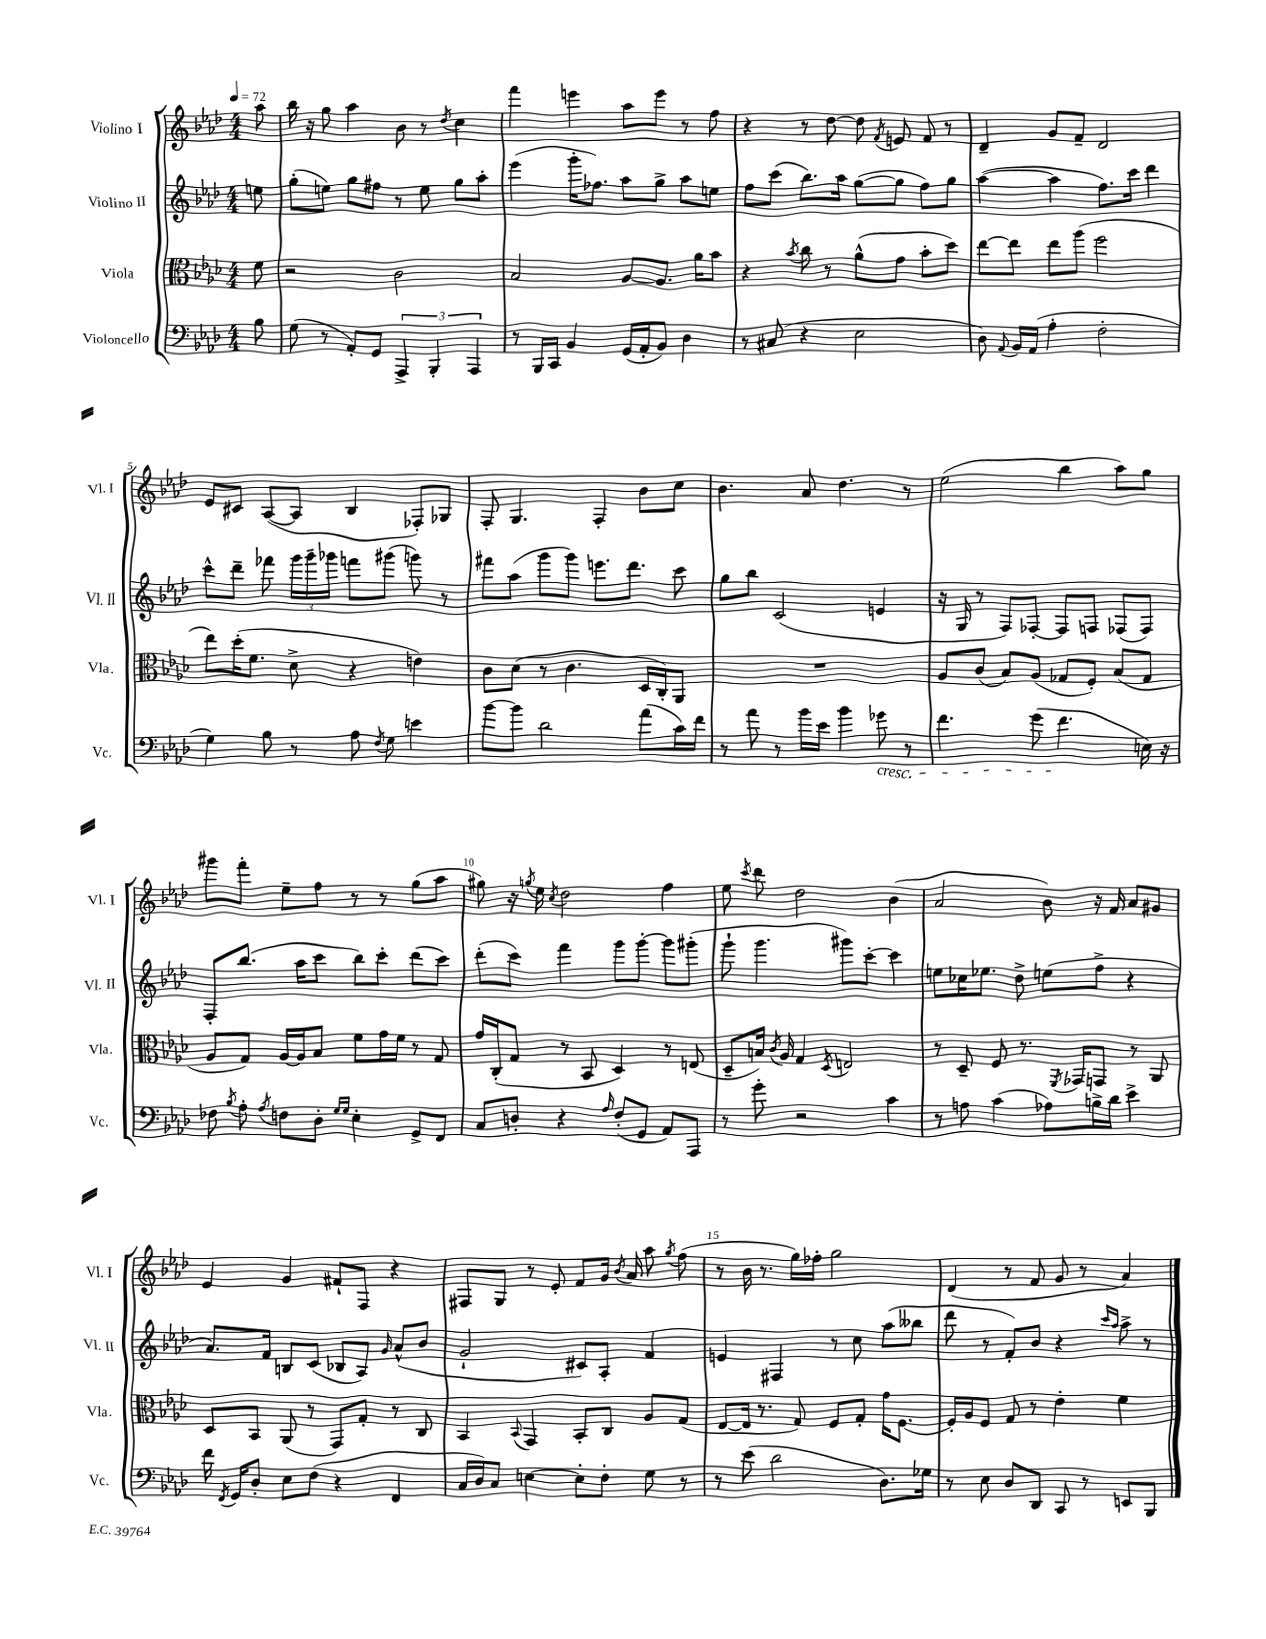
<<
\new StaffGroup <<
\new Staff = "s0" \with { instrumentName = "Violino I" shortInstrumentName = "Vl. I" } {
    \clef treble \key aes \major \numericTimeSignature \time 4/4 \partial 8 \tempo 4 = 72
    \autoBeamOff aes''8 |
    bes''16 r16 g''8 aes''4 bes'8 r8 \acciaccatura { des''8 } c''4 |
    f'''4 e'''4 aes''8[ e'''8] r8 f''8 |
    r4 r8 des''8~ des''8 \acciaccatura { f'8 } e'8 f'8 r8 |
    des'4-- g'8[ f'8]-- des'2 |
    ees'8[ cis'8] aes8[~( aes8] bes4 fes8[-.) ges8] |
    f8-. g4. f4-. bes'8[ c''8] |
    bes'4. aes'8 des''4. r8 |
    ees''2( bes''4 aes''8[) g''8] |
    gis'''8[ f'''8]-. ees''8[-- f''8] r8 r8 g''8[( aes''8] |
    gis''8) r16 \acciaccatura { g''8 } ees''16 \acciaccatura { c''8 } des''2 f''4 |
    ees''8 \acciaccatura { c'''8 } des'''8 des''2 bes'4( |
    aes'2 bes'8) r16 f'16 aes'8[ gis'8] |
    ees'4 g'4 fis'8[-! f8] r4 |
    fis8[ g8] r8 ees'8-. f'8[ g'16] \acciaccatura { bes'8 } aes'16 aes''8 \acciaccatura { g''8 } f''8( |
    r8 bes'16 r8. g''16[) fes''16]-. g''2 |
    des'4( r8 f'8 g'8 r8 aes'4) \bar "|." |
}
\new Staff = "s1" \with { instrumentName = "Violino II" shortInstrumentName = "Vl. II" } {
    \clef treble \key aes \major \numericTimeSignature \time 4/4 \partial 8
    \autoBeamOff e''8 |
    g''8[-.( e''8]) g''8[ fis''8] r8 e''8 g''8[ aes''8]-. |
    ees'''4( g'''16[-. fes''8.]) aes''8[ g''8]-> aes''8[ e''8] |
    f''8[ c'''8]( bes''8.[) aes''16] g''8[~( g''8] f''8[) g''8] |
    aes''4~( aes''4 f''8.[) c'''16] des'''4 |
    c'''8[-^ des'''8]-- fes'''8 \tuplet 3/2 { g'''16[ g'''16-- ges'''16] } f'''8[ gis'''8]( g'''8) r8 |
    fis'''8[ aes''8]( g'''8[ g'''8]) e'''8.[ des'''8.] c'''8 |
    g''8[ bes''8] c'2( e'4 |
    r16 g16 r8 f8[) fes8]~-. fes8[ f8] fes8[( fes8]) |
    f8[-. bes''8.]( aes''16[ c'''8] bes''8[) c'''8]-. des'''8[( c'''8]) |
    des'''8[-.( c'''8]) f'''4 g'''8[ g'''8]~-. g'''8[ gis'''8]-.( |
    g'''8-! g'''4. gis'''8[) c'''8]~-. c'''4 |
    e''8[ ces''16 ees''8.] des''8-> e''8[( f''8]-> r4 |
    aes'8.[) f'16] b8[ c'8]( bes8[ aes8]) \grace { g'16 } aes'8[-^( bes'8] |
    g'2-! cis'8[) aes8]-. f'4 |
    e'4 fis4 r8 c''8 aes''8[( beses''8] |
    des'''8 r8 f'8[-.) bes'8] r4 \grace { c'''16[ aes''16] } aes''8-> r8 \bar "|." |
}
\new Staff = "s2" \with { instrumentName = "Viola" shortInstrumentName = "Vla." } {
    \clef alto \key aes \major \numericTimeSignature \time 4/4 \partial 8
    \autoBeamOff f'8 |
    r2 c'2 |
    bes2 aes8[~ aes8.] aes'16[ bes'8] |
    r4 \acciaccatura { bes'8 } c''8 r8 aes'8[-^( g'8] bes'8[-. des''8]) |
    ees''8[~ ees''8] ees''8[ aes''8]( f''2 |
    ees''8[) des''16-.( f'8.] des'8-> r4 e'4) |
    c'8[ des'8]( r8 c'4. des16[ c16-.) aes,8] |
    R1 |
    aes8[ c'8]( bes8[) aes8]( ges8[ f8]-.) bes8[( ges8] |
    aes8[ g8]) aes16[~ aes16 bes8] f'8[ g'16 f'16] r8 g8 |
    g'16[ c16-.( g8] r8 bes,8 des4) r8 e8( |
    des8[-- b16]) \acciaccatura { c'8 } aes16 g4 \acciaccatura { des8 } e2 |
    r8 des8-- f8 r8. \acciaccatura { f,8 } ges,16[ g,8] r8 aes,8 |
    des8[ bes,8] aes,8( r8 g,8[) g8]-. r8 c8 |
    bes,4 \appoggiatura { bes,8 } g,4 bes,8[-. c8] aes8[ g8]( |
    ees8[~ ees16] r8. g8) f8[ g8]-. g'16[ f8.]~ |
    f16[-. aes16 f8] g8 r8 ees'4-. f'4 \bar "|." |
}
\new Staff = "s3" \with { instrumentName = "Violoncello" shortInstrumentName = "Vc." } {
    \clef bass \key aes \major \numericTimeSignature \time 4/4 \partial 8
    \autoBeamOff bes8 |
    g8( r8 aes,8[-.) g,8] \tuplet 3/2 { aes,,4-> bes,,4-. aes,,4 } |
    r8 bes,,16[ c,16] bes,4 g,16[( aes,16-. bes,8]) des4 |
    r8 cis8( r4 ees2 |
    des8) \appoggiatura { aes,8 } bes,16[ aes,16]( aes4-. f2-. |
    g4) bes8 r8 aes8 \acciaccatura { f8 } g8 e'4 |
    bes'8[~ bes'8] des'2 aes'8[( c'16) f'16] |
    r8 aes'8 r8 bes'16[ ees'16] bes'4 ges'8\cresc r8 |
    f'4. g'8( f'4.\! e16) r16 |
    fes8 \acciaccatura { bes8 } aes8-. \acciaccatura { aes8 } f8[ des8]-. \grace { g16[ g16] } ees4-. g,8[-> f,8] |
    c8[ d8]-. r4 \grace { aes16 } f8[-.( g,8] aes,8[) aes,,8] |
    r8 g'8-. r2 c'4 |
    r8 a8 c'4( aes8[) b16-> des'16] ees'4-> |
    f'16 \acciaccatura { f,8 } g,16[ des8]-. ees8[ f8]( r4 f,4 |
    c16[ des16) c8] e4~ e8[-. f8]-. g8 r8 |
    r8 ees'8( des'2 des8.[) ges16] |
    r8 ees8 des8[ des,8] c,8 r8 e,8[ bes,,8] \bar "|." |
}
>>
>>
\layout { \context { \Score \override BarNumber.break-visibility = ##(#f #t #t) barNumberVisibility = #(every-nth-bar-number-visible 5) } }
